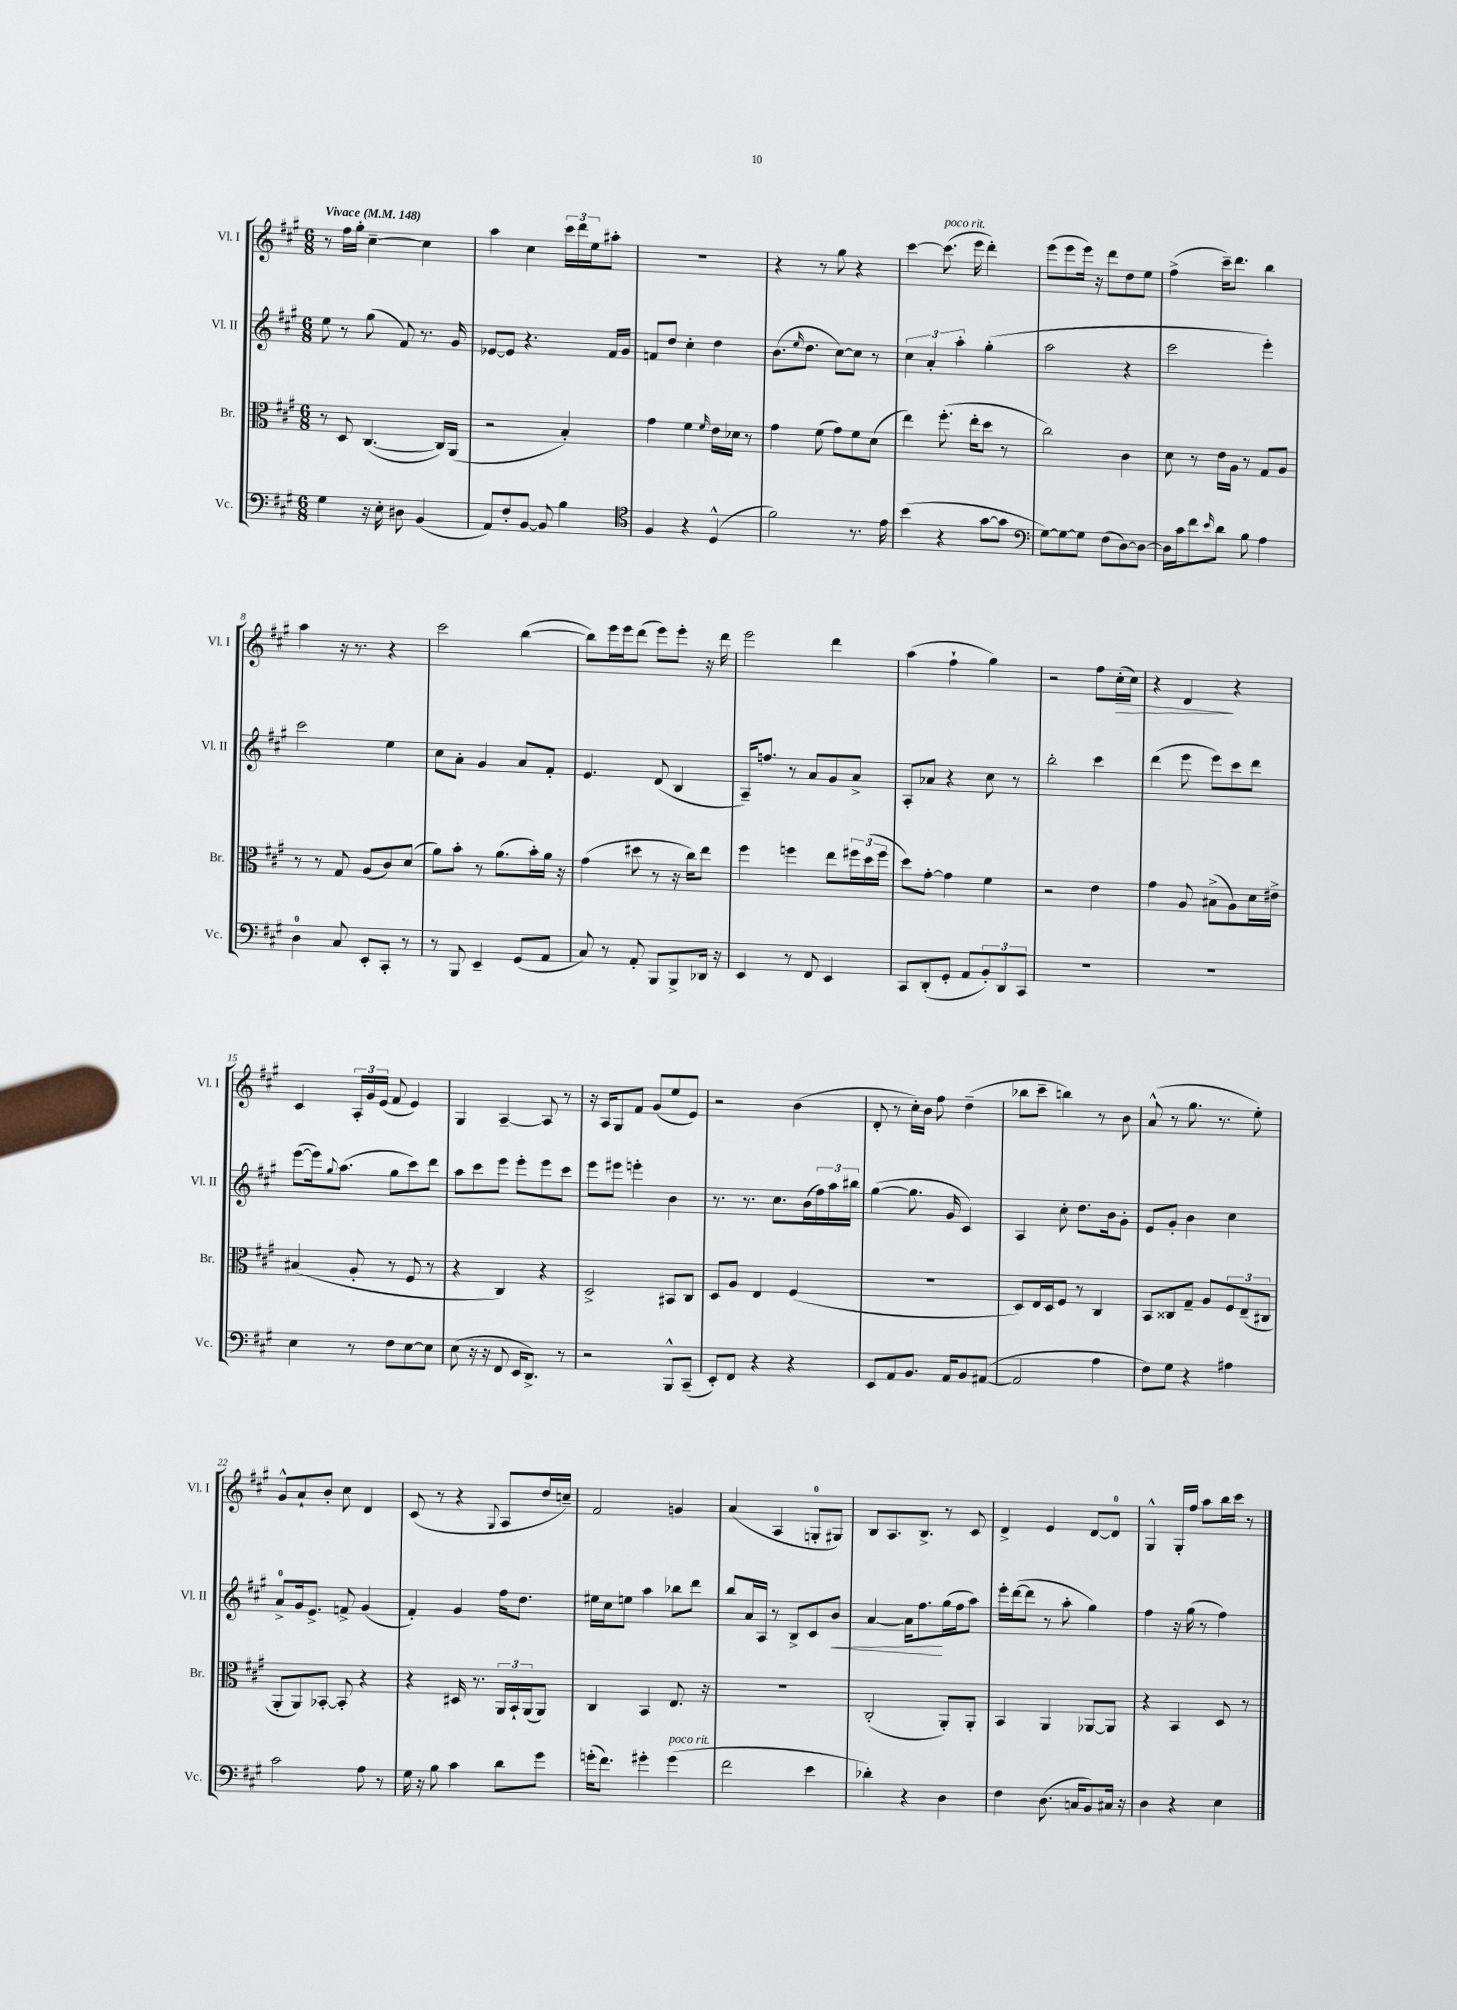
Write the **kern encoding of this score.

**kern	**kern	**kern	**kern
*staff4	*staff3	*staff2	*staff1
*clefF4	*clefC3	*clefG2	*clefG2
*k[f#c#g#]	*k[f#c#g#]	*k[f#c#g#]	*k[f#c#g#]
*M6/8	*M6/8	*M6/8	*M6/8
*MM148	*MM148	*MM148	*MM148
4G#\	8r	8ee\	8r
.	8D/	8r	16ff#\LL
.	.	.	16gg#'\JJ
16r	([4.C#/	(8gg#\	[4cc#~\
16E'\	.	.	.
8D#\	.	8f#/)	.
(4BB/	.	8.r	4cc#\]
.	16C#/]LL)	.	.
.	(16AA/JJ	16g#/	.
=	=	=	=
8AA/L)	2r	[8e-/L	4aa\
8F#'/	.	8e-/]J	.
[8BB/J	.	4.r	4cc#\
8BB/]	.	.	.
4B\	4B'/)	.	24ccc#\LL
.	.	.	24ddd\
.	.	.	24ee\J
.	.	16f#/LL	8aa#'\J
.	.	16g#/JJ	.
=	=	=	=
*clefC4	*	*	*
4F#/	4g#\	8f/L	2.r
.	.	8dd/J	.
4r	4f#\	4cc#'\	.
.	16qqf#/	.	.
(4D^^/	16e\LL	4dd\	.
.	16d-\JJ	.	.
.	8r	.	.
=	=	=	=
2f#\)	4g#\	(8.b\L	4r
.	.	16qqee/	.
.	.	8.dd\J	.
.	(8f#\	.	8r
.	8g#\L)	[8cc#\L)	8gg#\
8.r	8f#\	8cc#\]J	4r
.	(8d\J	8r	.
16e\	.	.	.
=	=	=	=
(4b\	4ee\)	6cc#\	[4ccc#\
.	.	6a'/	.
4r	(8.ff#'\	.	(8.ccc#\]
.	.	6aa'\	.
.	16ee'\LK	.	16eee\
[8g#\L	8dd\J	(4gg#'\	4ddd'\)
8g#\]J	8r	.	.
=	=	=	=
*clefF4	*	*	*
[8G#\L)	2cc#\)	2aa\	(8eee\L
8G#\_	.	.	8eee\
8G#\]J	.	.	16eee\Jk)
.	.	.	16r
(8F#\L	.	.	8ddd\L
[8D\)	4c#\	4r	8dd\
8D\_J	.	.	8ee\J
=	=	=	=
16D\]LL	8d\	2ccc#\	(4ff#^\
16c#\J	.	.	.
8f#\	8r	.	.
16qqe/	.	.	.
8d\J	16e\LL	.	16ccc#~\LK)
.	16A\JJ	.	8.ddd\J
8B\	8r	.	.
4A\	8G#/L	4eee'\)	4bb\
.	8A/J	.	.
=	=	=	=
4D\	8r	2ccc#\	4aa\
.	8r	.	.
8C#/	8G#/	.	16r
.	.	.	8.r
8EE'/L	(8A/L	.	.
8CC#'/J	8c#/)	4ee\	4r
8r	(8d/J	.	.
=	=	=	=
8r	8a\L)	8cc#\L	2ccc#\
8BBB/	8b'\J	8a'\J	.
4EE~/	8r	4g#/	.
.	(8.a\L	.	.
(8GG#/L	.	8a/L	([4bb\
.	16b'\L)	.	.
8AA/J	16a\JJ	8f#'/J	.
.	16r	.	.
=	=	=	=
8C#/)	(4g#\	4.e/	8bb\]L)
8r	.	.	16eee\L
.	.	.	16eee\J
8AA'/	8dd#\	.	(8ddd\J
8BBB/L	8r	(8d/	8eee\L)
8BBB^/	16r	4B/	8eee'\J
.	16cc#\LK)	.	.
16DD-/Jk	8ee\J	.	16r
16r	.	.	16ddd\
=	=	=	=
4EE/	4ff#\	16A~/LK)	2eee\
.	.	8.ff/J	.
8r	4ff\	8r	.
8FF#/	.	8a/L	.
4EE/	8ee\L	8g#/	4ddd\
.	24ff#\L	8a^/J	.
.	(24dd\	.	.
.	24ff#\JJ	.	.
=	=	=	=
8CC#/L	8dd\L)	8A'/L	(4aa\
(8DD'/	[8g#'\J	8a-/J	.
8GG#'/J	4g#\]	4r	4ff#`\
8AA/L	.	.	.
12BB'/)	4f#\	8cc#\	4gg#\)
12DD/	.	.	.
.	.	8r	.
12CC#/J	.	.	.
=	=	=	=
2.r	2r	2bb'\	2r
.	4e\	4ccc#\	8ff#\L
.	.	.	(16cc#'\L
.	.	.	16cc#\JJ)
=	=	=	=
2.r	4g#\	(4ddd\	4r
.	8A/	8eee\	4d/
.	(8B#^\L	8eee\L)	.
.	8A\)	8ccc#\	4r
.	16d\L	8ddd\J	.
.	16e#^\JJ	.	.
=	=	=	=
4E\	(4B#/	([8eee\L	4c#/
.	.	16eee\]k)	.
.	.	8qqgg#/	.
.	.	(8.aa\J	.
8r	8A'/	.	24A'/LL
.	.	.	24g#/
.	.	.	(24e/JJ
8F#\L	8r	8gg#\L	8f#/
[8E\	8F#/	8ccc#\)	4e/)
8E\]J	8r	8ddd\J	.
=	=	=	=
(8E\	4r	8aa\L	4G#/
16r	.	8ccc#\	.
16r	.	.	.
8FF#/	4C#/)	8eee\J	[4A~/
16EE/LK	.	8eee'\L	.
8.DD^/J)	.	.	.
.	4r	8eee\	8A/]
8r	.	8ccc#\J	8r
=	=	=	=
2r	2D^/	8eee\L	16r
.	.	.	16A/LK
.	.	8eee#\J	8G#/
.	.	4eee'\	8f#/J
.	.	.	(8g#/L
8BBB^^/L	8BB#/L	4b\	8ee/
(8CC#~/J	8C#/J	.	8e/J)
=	=	=	=
8EE'/L)	8D/L	8.r	2r
8FF#/J	8A/J	.	.
.	.	8.r	.
4r	4E/	.	.
.	.	8.cc#\L	.
4r	(4F#/	.	(4b\
.	.	(16b\L	.
.	.	24ff#\)	.
.	.	24aa\	.
.	.	24bb#\JJ	.
=	=	=	=
8EE/L	2.r	([4gg#\	8d'/
8AA/	.	.	8r
8.BB/J	.	8.gg#\]	16cc#'\LL)
.	.	.	16b\JJ
.	.	.	8ff#\
16AA/LK	.	16g#/	.
8BB/	.	4c#/)	(4dd~\
([8AA#/J	.	.	.
=	=	=	=
2AA#/]	8D/L)	4A/	8bb-\L
.	16E/L	.	8ccc#~\J
.	16D/J	.	.
.	8F#/J	8cc#'\	4bb\)
.	8r	8.dd\L	.
4A\	4C#/	.	8r
.	.	16b\k	.
.	.	8g#'\J	8b\
=	=	=	=
8F#\L)	8BB/L	8e/L	(8a^^/
8G#\J	8C##/	8g#'/J	8r
4r	8G#~/J	4b\	8.gg#\
.	8A/L	.	.
.	.	.	8.r
4A#\	12F#/	4cc#\	.
.	(12E~/	.	.
.	.	.	8ee'\)
.	12C#/J	.	.
=	=	=	=
2c#\	8AA'/L	8a^/L	8g#^^/L
.	8AA/)	16g#/k	8a`/
.	.	8.e^/J	.
.	[8BB-'/J	.	8b'/J
.	8BB-'/]	8f^/	8cc#\
8A\	4r	(4g#/	4d/
8r	.	.	.
=	=	=	=
16G#\	4r	4f#'/)	(8c#/
16r	.	.	.
8B\	.	.	8r
4c#\	16D#/	4g#/	4r
.	8.r	.	.
.	.	.	8qqG#/
8d\L	24AA/LL	16ff#\LK	8A/L
.	24BB`/	.	.
.	.	8.dd\J	.
.	(24AA/J	.	.
8g#\J	8AA/J)	.	16dd/L
.	.	.	16cc~/JJ)
=	=	=	=
(16g'\LK	4C#/	16ee#\LL	2f#/
8.f#\J)	.	16cc#\J	.
.	.	8ee\J	.
4g#'\	4BB/	4aa\	.
(4g#\	8.E/	8bb-\L	4g/
.	.	8ddd\J	.
.	16r	.	.
=	=	=	=
2f#\	2.r	8bb/L	(4a/
.	.	16a/L	.
.	.	16A/JJ	.
.	.	8r	4A/
.	.	8B^/L	.
4e\	.	8c#/	8G'/L
.	.	8b/J	8G#/J)
=	=	=	=
4d-'\)	(2C#'/	[4a/	8B/L
.	.	.	8.A/
4r	.	16a\]LK	.
.	.	8.ff#\	8.B^/J
4D\	8AA'/L)	(16gg#\L	8r
.	.	16ff#\J	.
.	8AA'/J	8aa\J)	8c#/
=	=	=	=
4F#\	4BB/	16eee'\LL	4d^/
.	.	([16ddd\J	.
.	.	8ddd\]J	.
(8.D\	4AA/	8r	4e/
.	.	8aa'\	.
16C/LK	.	.	.
8BB/)	[8AA-/L	4gg#\)	[8d/L
16C#/Jk	8AA-/]J	.	8d/]J
16r	.	.	.
=	=	=	=
4D\	4r	4ff#\	4G#^^/
4r	4BB/	16r	16G#'/LL
.	.	(16gg#\	16ff#/JJ
.	.	8r	8aa\L
4E\	8D/	4ff#\)	16bb\L
.	.	.	16ccc#\JJ
.	8r	.	8r
==	==	==	==
*-	*-	*-	*-
